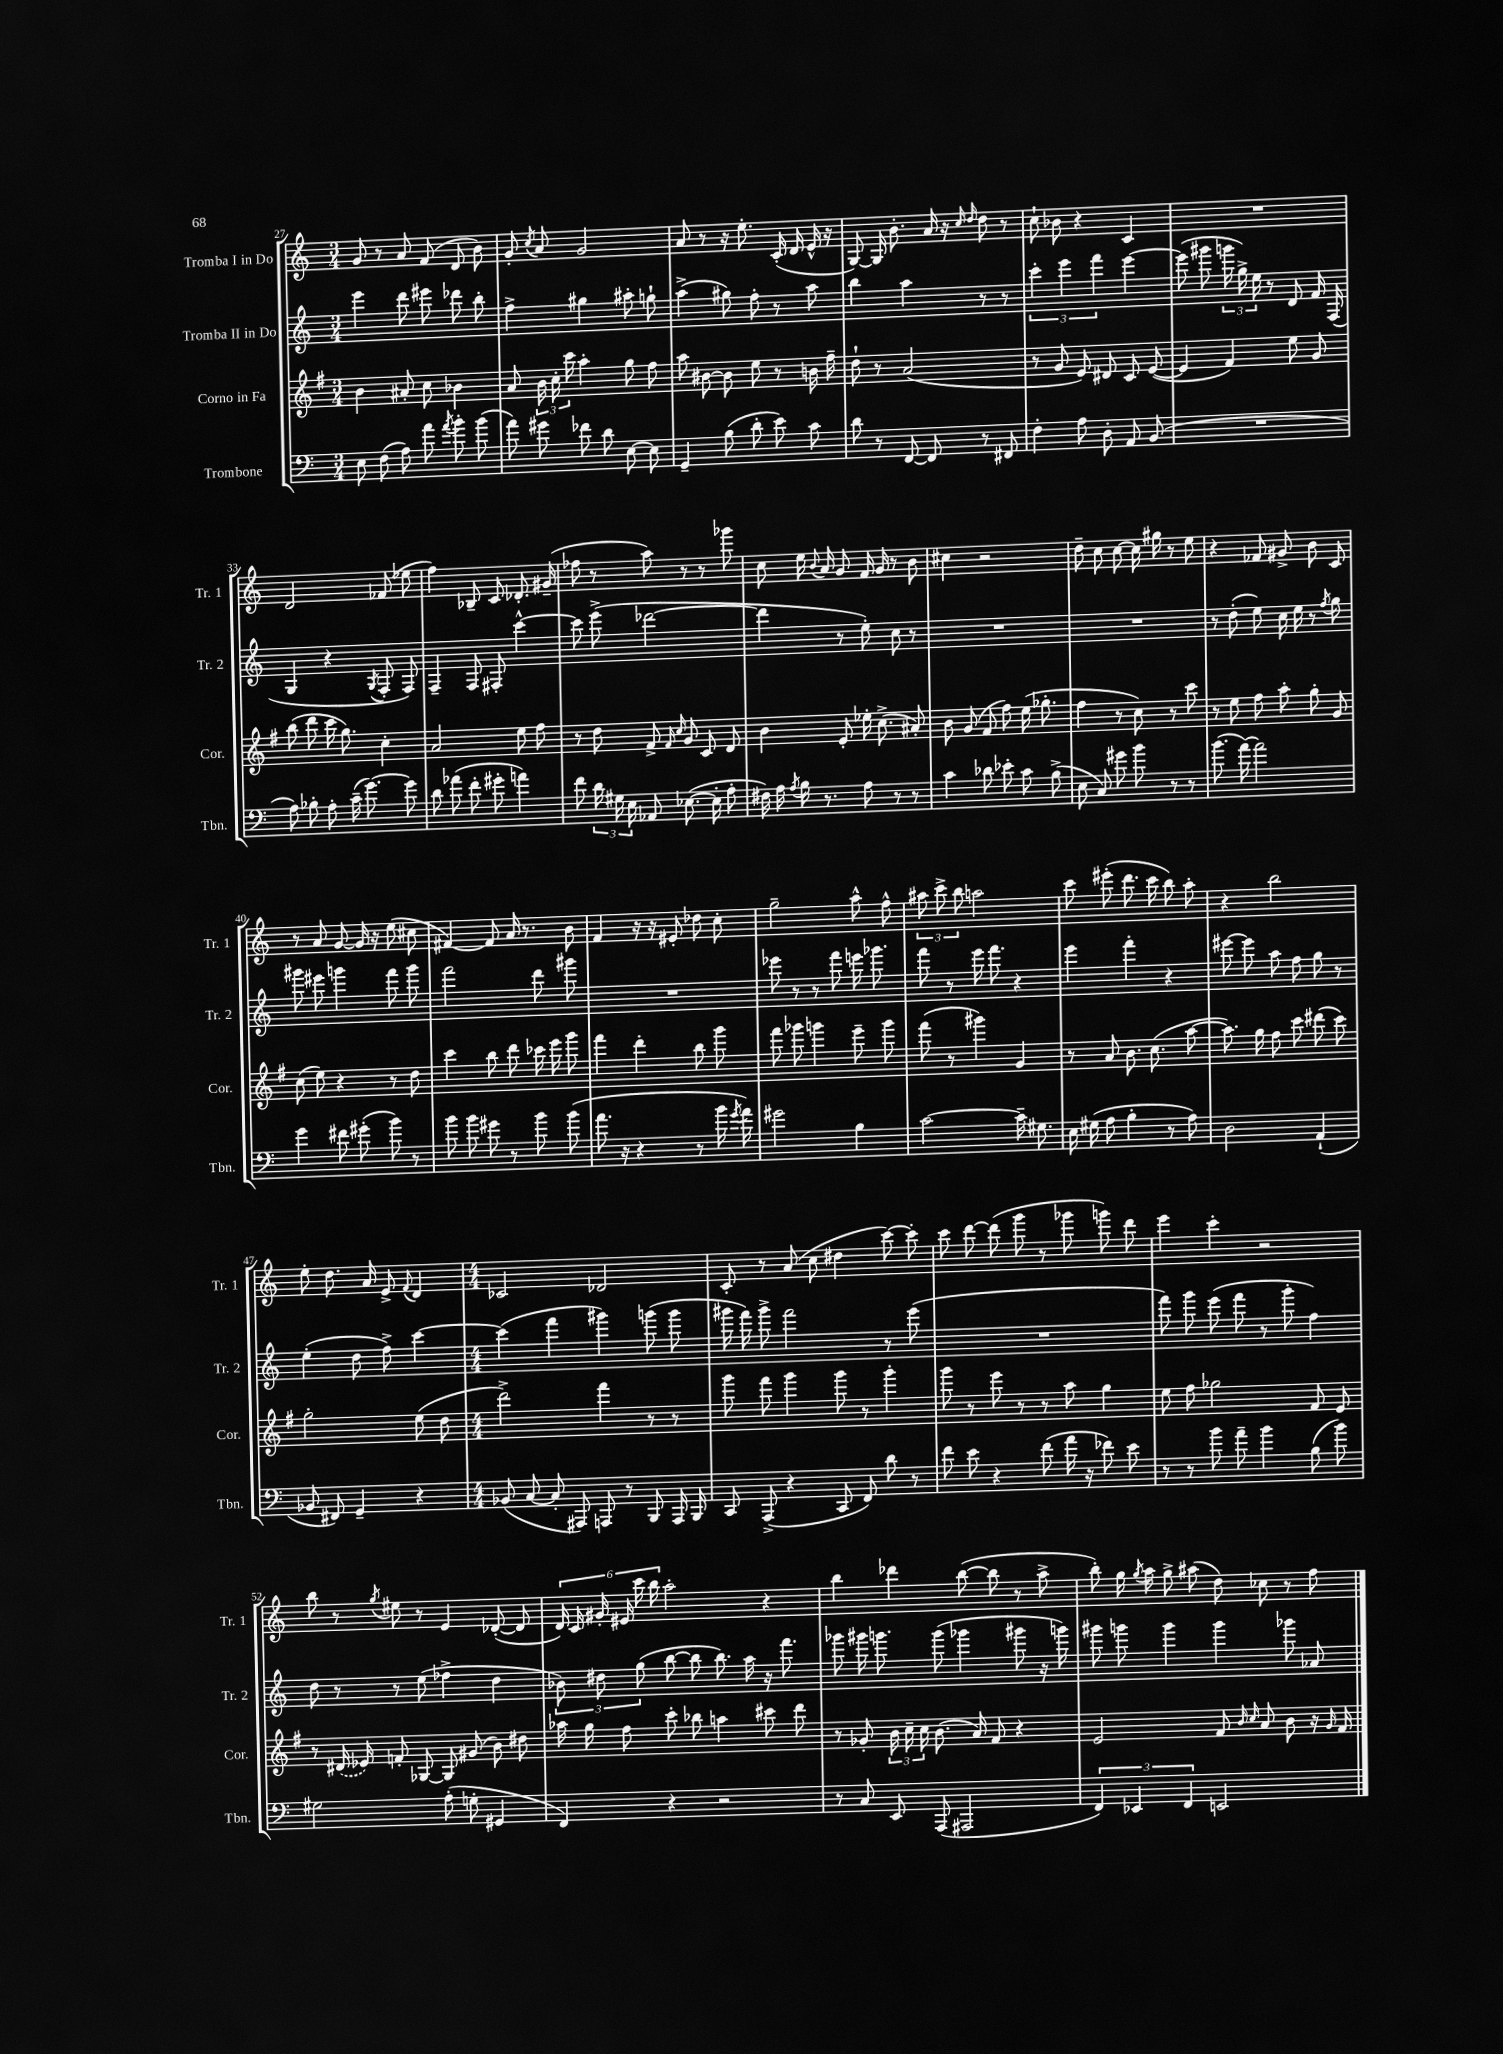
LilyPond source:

<<
\new StaffGroup <<
\new Staff = "s0" \with { instrumentName = "Tromba I in Do" shortInstrumentName = "Tr. 1" } {
    \clef treble \key c \major \numericTimeSignature \time 3/4
    \autoBeamOff g'8 r8 a'8 f'8( d'8 b'8) |
    g'8-. \acciaccatura { c''8 } a'8 g'2 |
    a'8 r8 r16 e''8.-. c'16-.( d'16 e'16-^ r16 |
    g8~) g16 b'8.-. a'16 r16 \grace { c''16 d''16 } d''8 r8 |
    c''8-! bes'8 r4 c'4 |
    R2. |
    d'2 fes'8( ees''8 |
    f''4) bes8-- c'8 des'8.-. gis'16--( |
    fes''8 r8 a''8) r8 r8 ges'''8 |
    c''8 e''16 \appoggiatura { b'8 } a'16 g'8 f'16 g'16 r8 b'8 |
    cis''4 r2 |
    d''8-- c''8 c''8~ c''16 gis''16 r8 e''8 |
    r4 fes'8 gis'8-> b'8 c'8 |
    r8 a'8 g'8~ g'16 r16 e''8( cis''8 |
    fis'4~) fis'8 a'16 r8. b'8 |
    f'4 r16 r16 eis'8-. des''8 c''8-. |
    g''2-- a''8-^ f''8-^ |
    \tuplet 3/2 { ais''8 c'''8-> b''8 } a''2 |
    c'''8 eis'''8-.( d'''8. c'''16 b''8) a''8-. |
    r4 b''2 |
    e''8-. d''8. a'16 e'8-> \appoggiatura { f'8 } d'4 |
    \numericTimeSignature \time 4/4 ces'2 des'2 |
    c'8-. r8 a'8( c''8 dis''4 c'''8~) c'''8-. |
    c'''8 d'''8~ d'''8( g'''8 r8 ges'''8 g'''8) d'''8 |
    e'''4 c'''4-. r2 |
    b''8 r8 \acciaccatura { g''8 } eis''8 r8 e'4 des'8~-.( des'8 |
    \tuplet 6/4 { d'16) c'16 gis'16-. eis'16 c'''16 b''16 } a''2-. r4 |
    b''4 des'''4 b''8~( b''8 r8 a''8-> |
    b''8-.) g''16 \acciaccatura { g''8 } a''16 g''8-> ais''8( d''8) ces''8 r8 f''8 \bar "|." |
}
\new Staff = "s1" \with { instrumentName = "Tromba II in Do" shortInstrumentName = "Tr. 2" } {
    \clef treble \key c \major \numericTimeSignature \time 3/4
    \autoBeamOff e'''4 d'''8 eis'''8 des'''8 b''8-. |
    f''4-> gis''4 ais''8-. g''8-! |
    a''4->( gis''8) f''8-. r8 a''8 |
    b''4 a''4 r8 r8 |
    \tuplet 3/2 { c'''4-. e'''4 f'''4 } e'''4~ |
    e'''8( gis'''8 \tuplet 3/2 { g'''16 g''16->) e''16 } r8 d'8 f'16 f16( |
    g4 r4 \acciaccatura { g8 } f8-. f8) |
    f4-- f8 fis8-. c'''4~-^ |
    c'''8 e'''8->( des'''2~ |
    des'''4 r8 e''8-.) c''8 r8 |
    R2. |
    R2. |
    r8 d''8-.( e''8) c''16 e''16 r8 \acciaccatura { f''8 } g''8 |
    gis'''8 eis'''8 g'''4 f'''8 g'''8 |
    f'''2 d'''8 gis'''8 |
    R2. |
    ees'''8 r8 r8 f'''8 e'''16 ges'''8. |
    f'''8 r8 e'''16 f'''8. r4 |
    e'''4 f'''4-. r4 |
    eis'''8~ eis'''8 a''8 f''8 g''8 r8 |
    e''4-.( d''8 f''8->) c'''4~ |
    \numericTimeSignature \time 4/4 c'''4( f'''4 gis'''4) g'''8( g'''8 |
    gis'''16 f'''16) gis'''8-> f'''2 r8 e'''8( |
    R1 |
    f'''8) g'''8 e'''8( f'''8 r8 g'''8-. f''4) |
    d''8 r8 r8 e''8( fes''4-> d''4 |
    \tuplet 3/2 { bes'8) dis''8 g''8( } b''8~ b''8 b''8.) a''16 r16 f'''8. |
    ges'''8 gis'''16 g'''8. g'''8( ges'''4 gis'''8 r16 g'''16) |
    gis'''8 g'''8 g'''4 g'''4 ges'''8 aes'8 \bar "|." |
}
\new Staff = "s2" \with { instrumentName = "Corno in Fa" shortInstrumentName = "Cor." } {
    \clef treble \key g \major \numericTimeSignature \time 3/4
    \autoBeamOff b'4 ais'8-. c''8 bes'4 |
    a'8 \tuplet 3/2 { b'16 c''16-. c'''16 } a''4-. g''8 fis''8 |
    a''8 bis'8~ bis'8 e''8 r8 b'16 fis''16-- |
    d''8-! r8 a'2( |
    r8 g'8 e'8) dis'8 c'8 e'8~( |
    e'4 fis'4) e''8 g'8 |
    b''8( d'''8 c'''16 g''8.) c''4-. |
    a'2 e''8 fis''8 |
    r8 d''8 fis'8-> \grace { fis'16 c''16 } g'8 c'8 d'8 |
    b'4 e'8-. ees''16-. c''8.->( ais'8-.) |
    b'8 g'8( fis'8 fis''8) e''16( ges''8.-. |
    fis''4 r8 c''8) r8 c'''8 |
    r8 e''8 fis''8 a''8-. g''8-. g'8 |
    c''8( e''8) r4 r8 d''8 |
    c'''4 b''8 d'''8 ces'''16 e'''16 g'''8 |
    fis'''4 d'''4-. b''8 g'''8 |
    fis'''8 ges'''8 g'''4 e'''8-- g'''8 |
    fis'''8( r8 gis'''4) g'4 |
    r8 a'8 b'8. c''8.( a''8~ |
    a''8.) g''16 fis''8 c'''8 dis'''8( c'''8) |
    g''2-. e''8( d''8 |
    \numericTimeSignature \time 4/4 d'''2->) fis'''4 r8 r8 |
    g'''8 fis'''8 g'''4 g'''8 r8 g'''4-. |
    g'''8 r8 e'''8 r8 r8 a''8 g''4 |
    e''8 fis''8 ges''2 fis'8 e'8 |
    r8 \once \slurDashed dis'16( ees'16) f'8-. ges8~ ges8 gis'8( b'8) dis''8 |
    aes''16 g''16 fis''8 c'''8-. bes''8 a''4 cis'''8 d'''8 |
    r8 ges'8-. \tuplet 3/2 { b'16 c''16-- c''16 } b'8.( a'16) fis'8 r4 |
    e'2 fis'8 \grace { b'16 c''16 } a'8 b'8 r16 \grace { g'16 } fis'16 \bar "|." |
}
\new Staff = "s3" \with { instrumentName = "Trombone" shortInstrumentName = "Tbn." } {
    \clef bass \key c \major \numericTimeSignature \time 3/4
    \autoBeamOff e8 f8( a8) a'8 \acciaccatura { a'8 } b'8-. b'8( |
    a'8) gis'8 fes'8 d'8 e8~ e8 |
    g,4-- b8( d'8-. e'8) c'8 |
    d'8 r8 f,8~ f,8 r8 fis,8 |
    f4-. a8 d8-. a,8 b,8( |
    R2. |
    a8) bes8-. a8-. c'16--( g'8.~) g'8 |
    d'8 aes'8( f'8-. gis'8-. a'4) |
    f'8 \tuplet 3/2 { d'16 gis16 e16 } aes,8 ees8.~( ees16-. a8-. |
    fis16) a16 \acciaccatura { a8 } b16 r8. a8 r8 r8 |
    c'4 des'8 ees'8-. c'8 b8->( |
    e8 c8) gis'8 b'8 r8 r8 |
    b'8.( a'16~) a'2 |
    g'4 fis'8 gis'8-.( b'8) r8 |
    b'8 b'8 gis'8 r8 b'8 b'8( |
    a'8. r16 r4 r8 b'16 \acciaccatura { g'8 } a'16) |
    gis'2 b4 |
    c'2~ c'16-- gis8. |
    e16 gis16( a8 b4-. r8 a8) |
    d2 a,4-!( |
    bes,8 fis,8) g,4-- r4 |
    \numericTimeSignature \time 4/4 bes,8( c8~ c8-. ais,,8) a,,8 r8 b,,8 a,,16 b,,16 |
    c,8 a,,8->( r4 c,8 f,8) d'8 r8 |
    f'8 e'8 r4 f'8( a'16 r16 fes'8) e'8 |
    r8 r8 b'8 a'8-- b'4 b8( b'8) |
    gis2 a8-.( g8-. gis,4 |
    f,4) r4 r2 |
    r8 c8 e,8 a,,8( ais,,2 |
    \tuplet 3/2 { f,4) ees,4 f,4 } e,2 \bar "|." |
}
>>
>>
\layout { \context { \Score currentBarNumber = #27 } }
